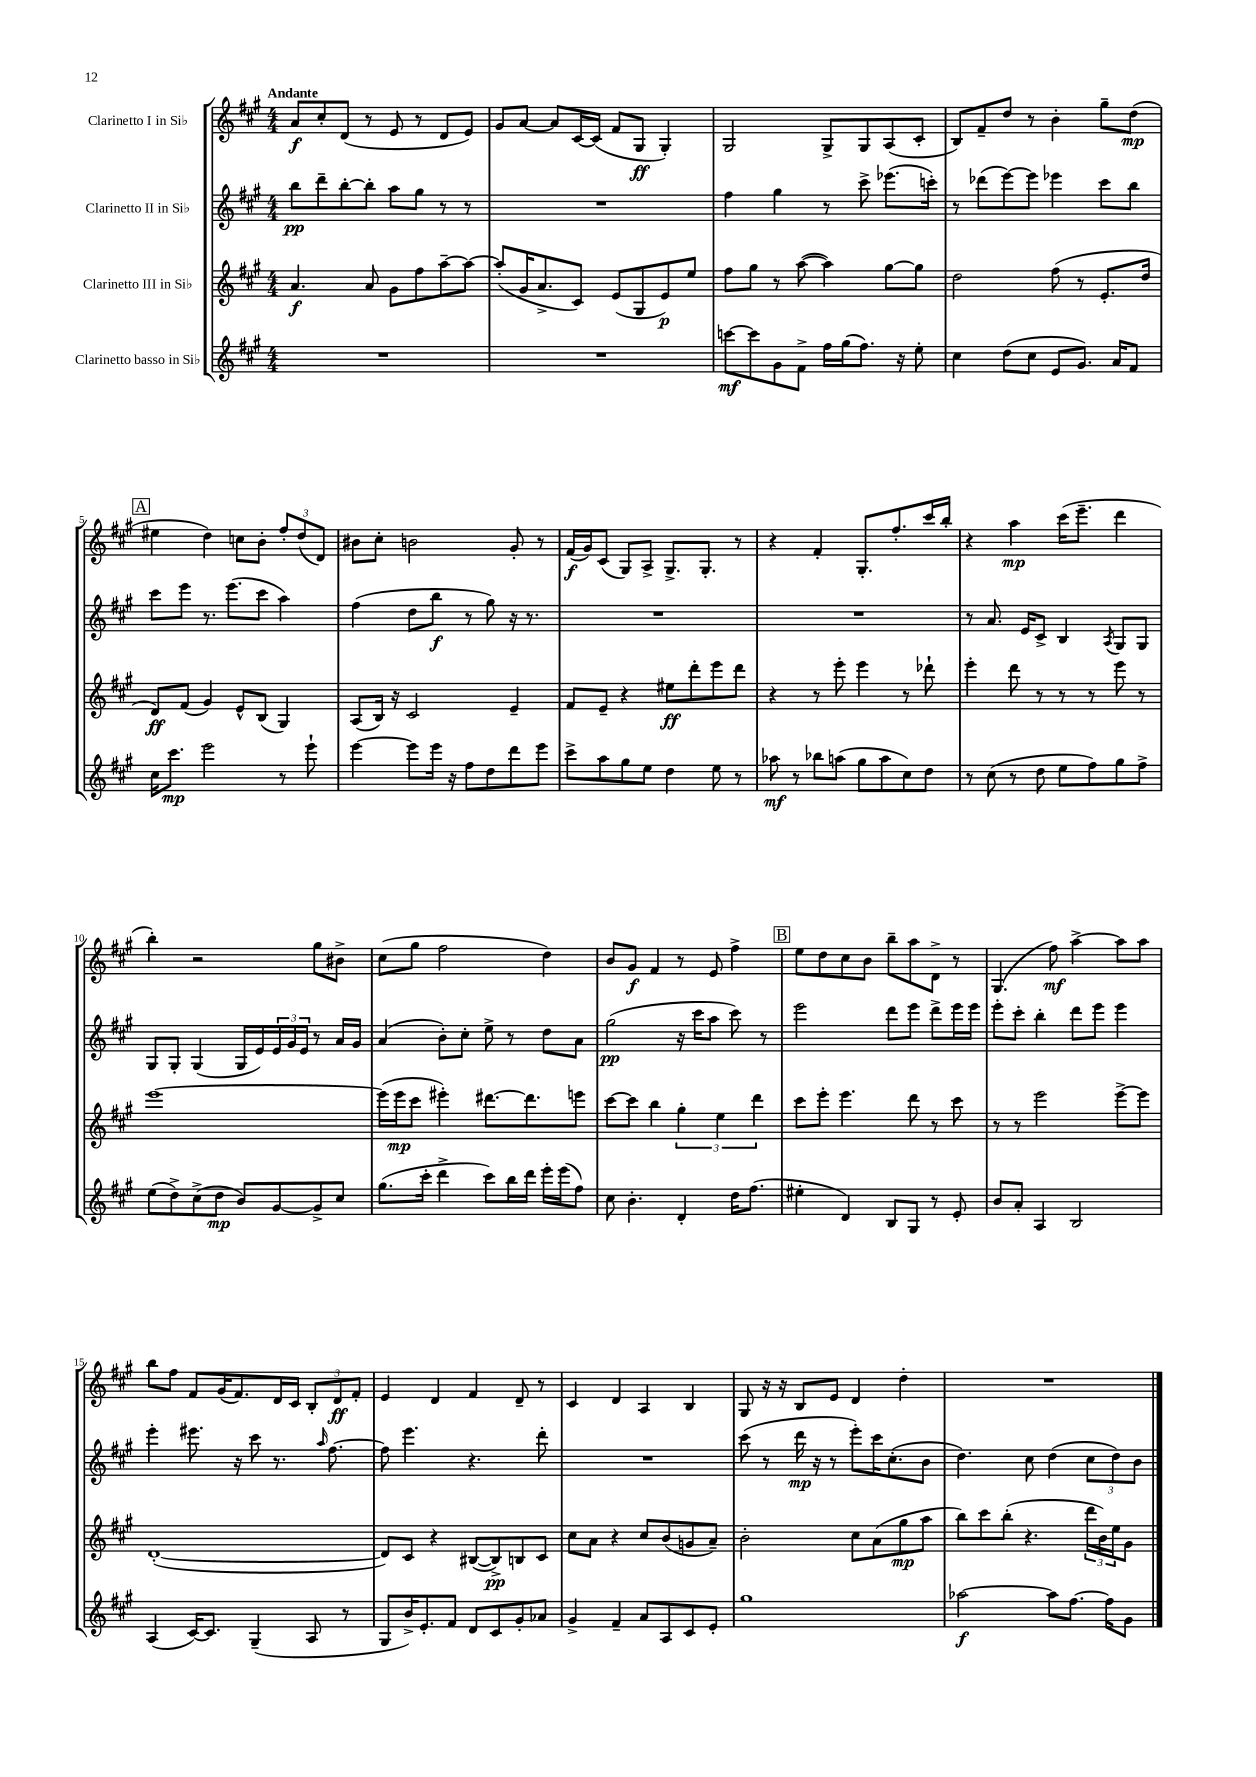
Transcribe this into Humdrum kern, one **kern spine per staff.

**kern	**dynam	**kern	**dynam	**kern	**dynam	**kern	**dynam
*part4	*part4	*part3	*part3	*part2	*part2	*part1	*part1
*staff4	*staff4	*staff3	*staff3	*staff2	*staff2	*staff1	*staff1
*I"Clarinetto basso in Si♭	*	*I"Clarinetto III in Si♭	*	*I"Clarinetto II in Si♭	*	*I"Clarinetto I in Si♭	*
*clefG2	*	*clefG2	*	*clefG2	*	*clefG2	*
*k[f#c#g#]	*	*k[f#c#g#]	*	*k[f#c#g#]	*	*k[f#c#g#]	*
*M4/4	*	*M4/4	*	*M4/4	*	*M4/4	*
=1	=1	=1	=1	=1	=1	=1	=1
!	!	!	!	!	!	!LO:TX:a:B:t=Andante	!
1r	.	4.a/	f	8bb\L	pp	8a/L	f
.	.	.	.	8ddd~\	.	8cc#'/	.
.	.	.	.	[8bb'\	.	(8d/J	.
.	.	8a/	.	8bb'\J]	.	8r	.
.	.	8g#\L	.	8aa\L	.	8e/	.
.	.	8ff#\	.	8gg#\J	.	8r	.
.	.	[8aa~\	.	8r	.	8d/L	.
.	.	8aa\J_	.	8r	.	8e/J)	.
=2	=2	=2	=2	=2	=2	=2	=2
1r	.	(8aa'/L]	.	1r	.	8g#/L	.
.	.	16g#/K	.	.	.	[8a/J	.
.	.	8.a^/	.	.	.	.	.
.	.	.	.	.	.	8a/L]	.
.	.	8c#/J)	.	.	.	[16c#/L	.
.	.	.	.	.	.	(16c#/JJ]	.
.	.	(8e/L	.	.	.	8f#/L	.
.	.	8G#/	.	.	.	8G#/J	ff
.	.	8e/)	p	.	.	4G#'/)	.
.	.	8ee/J	.	.	.	.	.
=3	=3	=3	=3	=3	=3	=3	=3
[8cccn\L	mf	8ff#\L	.	4ff#\	.	2G#/	.
8ccc\]	.	8gg#\J	.	.	.	.	.
8g#\	.	8r	.	4gg#\	.	.	.
8f#^\J	.	([8aa\	.	.	.	.	.
16ff#\LL	.	4aa\])	.	8r	.	8G#^/L	.
(16gg#\J	.	.	.	.	.	.	.
8.ff#\J)	.	.	.	8ccc#^\	.	8G#/	.
.	.	[8gg#\L	.	(8.eee-X\L	.	(8A/	.
16r	.	.	.	.	.	.	.
8ee'\	.	8gg#\J]	.	.	.	8c#'/J	.
.	.	.	.	16cccn'\Jk)	.	.	.
=4	=4	=4	=4	=4	=4	=4	=4
4cc#\	.	2dd\	.	8r	.	8B/L)	.
.	.	.	.	(8ddd-X\L	.	8f#~/	.
(8dd\L	.	.	.	[8eee\)	.	8dd/J	.
8cc#\J	.	.	.	8eee\J]	.	8r	.
8e/L	.	(8ff#\	.	4eee-X\	.	4b'\	.
8.g#/J)	.	8r	.	.	.	.	.
.	.	8.e'/L	.	8ccc#\L	.	8gg#~\L	.
16a/KL	.	.	.	.	.	.	.
8f#/J	.	.	.	8bb\J	.	(8dd\J	mp
.	.	16dd/Jk	.	.	.	.	.
!!LO:LB:g=z
!!LO:REH:place=s1:t=A
=5	=5	=5	=5	=5	=5	=5	=5
16cc#\KL	.	8d/L)	ff	8ccc#\L	.	4ee#X\	.
8.ccc#\J	mp	.	.	.	.	.	.
.	.	(8f#/J	.	8eee\J	.	.	.
2eee\	.	4g#/)	.	8.r	.	4dd\)	.
.	.	.	.	(8.eee\L	.	.	.
.	.	8e^^/L	.	.	.	8ccn\L	.
.	.	(8B/J	.	8ccc#\J	.	8b'\J	.
8r	.	4G#/)	.	4aa\)	.	12ff#'/L	.
.	.	.	.	.	.	(12dd/	.
8eee`\	.	.	.	.	.	.	.
.	.	.	.	.	.	12d/J)	.
=6	=6	=6	=6	=6	=6	=6	=6
[4eee\	.	(8A/L	.	(4ff#\	.	8b#X\L	.
.	.	16B/Jk)	.	.	.	8cc#'\J	.
.	.	16r	.	.	.	.	.
8eee\L]	.	2c#/	.	8dd\L	.	2bn\	.
16eee\Jk	.	.	.	8bb\J	f	.	.
16r	.	.	.	.	.	.	.
8ff#\L	.	.	.	8r	.	.	.
8dd\	.	.	.	8gg#\)	.	.	.
8ddd\	.	4e~/	.	16r	.	8g#'/	.
.	.	.	.	8.r	.	.	.
8eee\J	.	.	.	.	.	8r	.
=7	=7	=7	=7	=7	=7	=7	=7
8ccc#^\L	.	8f#/L	.	1r	.	(16f#/LL	f
.	.	.	.	.	.	16g#/J)	.
8aa\	.	8e~/J	.	.	.	(8c#/J	.
8gg#\	.	4r	.	.	.	8G#/L)	.
8ee\J	.	.	.	.	.	8A^/J	.
4dd\	.	8ee#X\L	ff	.	.	8.G#^/L	.
.	.	8ddd'\	.	.	.	.	.
.	.	.	.	.	.	8.G#'/J	.
8ee\	.	8eee\	.	.	.	.	.
8r	.	8ddd\J	.	.	.	8r	.
=8	=8	=8	=8	=8	=8	=8	=8
8aa-X\	mf	4r	.	1r	.	4r	.
8r	.	.	.	.	.	.	.
8bb-X\L	.	8r	.	.	.	4f#'/	.
(8aan\J	.	8eee'\	.	.	.	.	.
8gg#\L	.	4eee\	.	.	.	8.G#'/L	.
8aa\	.	.	.	.	.	.	.
.	.	.	.	.	.	8.ff#'/	.
8cc#\)	.	8r	.	.	.	.	.
8dd\J	.	8ddd-X`\	.	.	.	16ccc#/L	.
.	.	.	.	.	.	16bb'/JJ	.
=9	=9	=9	=9	=9	=9	=9	=9
8r	.	4eee'\	.	8r	.	4r	.
(8cc#\	.	.	.	8.a/	.	.	.
8r	.	8ddd\	.	.	.	4aa\	mp
.	.	.	.	16e/KL	.	.	.
8dd\	.	8r	.	8c#^/J	.	.	.
8ee\L	.	8r	.	4B/	.	(16ccc#\KL	.
.	.	.	.	.	.	8.eee~\J	.
8ff#\)	.	8r	.	.	.	.	.
.	.	.	.	8qA/	.	.	.
8gg#\	.	8eee\	.	8G#/L	.	4ddd\	.
8ff#^\J	.	8r	.	8G#/J	.	.	.
!!LO:LB:g=z
=10	=10	=10	=10	=10	=10	=10	=10
(8ee\L	.	[1eee	.	8G#/L	.	4bb'\)	.
8dd^\)	.	.	.	8G#'/J	.	.	.
(8cc#^\	.	.	.	(4G#/	.	2r	.
8dd\J	mp	.	.	.	.	.	.
8b/L)	.	.	.	16G#/LL	.	.	.
.	.	.	.	16e/)	.	.	.
[8g#/	.	.	.	24e/	.	.	.
.	.	.	.	24g#/	.	.	.
.	.	.	.	24e/JJ	.	.	.
8g#^/]	.	.	.	8r	.	8gg#\L	.
8cc#/J	.	.	.	16a/LL	.	8b#X^\J	.
.	.	.	.	16g#/JJ	.	.	.
=11	=11	=11	=11	=11	=11	=11	=11
(8.gg#\L	.	(16eee\LL]	.	(4a/	.	(8cc#\L	.
.	.	16eee\J	mp	.	.	.	.
.	.	8ccc#\J	.	.	.	8gg#\J	.
16ccc#'\Jk	.	.	.	.	.	.	.
4ddd^\	.	4eee#X'\)	.	8b'\L)	.	2ff#\	.
.	.	.	.	8cc#'\J	.	.	.
8ccc#\L)	.	[8.ddd#X\L	.	8ee^\	.	.	.
16bb\L	.	.	.	8r	.	.	.
16ddd\JJ	.	8.ddd#\]	.	.	.	.	.
16eee'\LL	.	.	.	8dd\L	.	4dd\)	.
(16eee\J	.	.	.	.	.	.	.
8ff#\J)	.	8eeen\J	.	8a\J	.	.	.
=12	=12	=12	=12	=12	=12	=12	=12
8cc#\	.	[8ccc#\L	.	(2gg#\	pp	8b/L	.
4.b'\	.	8ccc#\J]	.	.	.	8g#/J	f
.	.	4bb\	.	.	.	4f#/	.
4d'/	.	6gg#'\	.	16r	.	8r	.
.	.	.	.	16ccc#\KL	.	.	.
.	.	.	.	8aa\J	.	8e/	.
.	.	6ee\	.	.	.	.	.
16dd\KL	.	.	.	8ccc#\)	.	4ff#^\	.
(8.ff#\J	.	.	.	.	.	.	.
.	.	6ddd\	.	.	.	.	.
.	.	.	.	8r	.	.	.
!!LO:REH:place=s1:t=B
=13	=13	=13	=13	=13	=13	=13	=13
4ee#X'\	.	8ccc#\L	.	2eee\	.	8ee\L	.
.	.	8eee'\J	.	.	.	8dd\	.
4d/)	.	4.eee\	.	.	.	8cc#\	.
.	.	.	.	.	.	8b\J	.
8B/L	.	.	.	8ddd\L	.	8bb~\L	.
8G#/J	.	8ddd\	.	8eee\J	.	8aa\	.
8r	.	8r	.	8ddd^\L	.	8d^\J	.
8e'/	.	8ccc#\	.	16eee\L	.	8r	.
.	.	.	.	16eee\JJ	.	.	.
=14	=14	=14	=14	=14	=14	=14	=14
8b/L	.	8r	.	8eee'\L	.	(4.G#/	.
8a'/J	.	8r	.	8ccc#'\J	.	.	.
4A/	.	2eee\	.	4bb'\	.	.	.
.	.	.	.	.	.	8ff#\)	mf
2B/	.	.	.	8ddd\L	.	[4aa^\	.
.	.	.	.	8eee\J	.	.	.
.	.	[8eee^\L	.	4eee\	.	8aa\L]	.
.	.	8eee\J]	.	.	.	8aa\J	.
!!LO:LB:g=z
=15	=15	=15	=15	=15	=15	=15	=15
(4A/	.	([1d'	.	4eee'\	.	8bb\L	.
.	.	.	.	.	.	8ff#\J	.
[16c#/KL)	.	.	.	8.eee#X\	.	8f#/L	.
8.c#/J]	.	.	.	.	.	.	.
.	.	.	.	.	.	(16g#/K	.
.	.	.	.	16r	.	8.f#/)	.
(4G#~/	.	.	.	8ccc#\	.	.	.
.	.	.	.	8.r	.	16d/L	.
.	.	.	.	.	.	16c#/JJ	.
8A/	.	.	.	.	.	12B'/L	.
.	.	.	.	16qqaa/	.	.	.
.	.	.	.	[8.ff#\	.	.	.
.	.	.	.	.	.	12d/	ff
8r	.	.	.	.	.	.	.
.	.	.	.	.	.	12f#'/J	.
=16	=16	=16	=16	=16	=16	=16	=16
8G#/L	.	8d/L])	.	8ff#\]	.	4e/	.
16b^/K)	.	8c#/J	.	4.eee\	.	.	.
8.e'/	.	.	.	.	.	.	.
.	.	4r	.	.	.	4d/	.
8f#/J	.	.	.	.	.	.	.
8d/L	.	([8B#X/L	.	4.r	.	4f#/	.
8c#/	.	8B#^/])	pp	.	.	.	.
8g#'/	.	8Bn/	.	.	.	8d~/	.
8a-X/J	.	8c#/J	.	8ddd'\	.	8r	.
=17	=17	=17	=17	=17	=17	=17	=17
4g#^/	.	8cc#\L	.	1r	.	4c#/	.
.	.	8a\J	.	.	.	.	.
4f#~/	.	4r	.	.	.	4d/	.
8a/L	.	8cc#/L	.	.	.	4A/	.
8A/	.	(8b/	.	.	.	.	.
8c#/	.	8gn/	.	.	.	4B/	.
8e'/J	.	8a~/J)	.	.	.	.	.
=18	=18	=18	=18	=18	=18	=18	=18
1gg#	.	2b'\	.	(8ccc#\	.	8G#/	.
.	.	.	.	8r	.	16r	.
.	.	.	.	.	.	16r	.
.	.	.	.	16ddd\	mp	8B/L	.
.	.	.	.	16r	.	.	.
.	.	.	.	8r	.	8e/J	.
.	.	8cc#\L	.	8eee'\L)	.	4d/	.
.	.	(8a\	.	16ccc#\K	.	.	.
.	.	.	.	(8.cc#'\	.	.	.
.	.	8gg#\	mp	.	.	4dd'\	.
.	.	8aa\J	.	8b\J	.	.	.
=19	=19	=19	=19	=19	=19	=19	=19
[2aa-X\	f	8bb\L)	.	4.dd\)	.	1r	.
.	.	8ccc#\	.	.	.	.	.
.	.	(8bb'\J	.	.	.	.	.
.	.	4.r	.	8cc#\	.	.	.
8aa-\L]	.	.	.	(4dd\	.	.	.
[8.ff#\J	.	.	.	.	.	.	.
.	.	24ddd\LL	.	12cc#\L	.	.	.
.	.	24b\)	.	.	.	.	.
16ff#\KL]	.	.	.	.	.	.	.
.	.	24ee\J	.	12dd\)	.	.	.
8g#\J	.	8g#\J	.	.	.	.	.
.	.	.	.	12b\J	.	.	.
==	==	==	==	==	==	==	==
*-	*-	*-	*-	*-	*-	*-	*-
